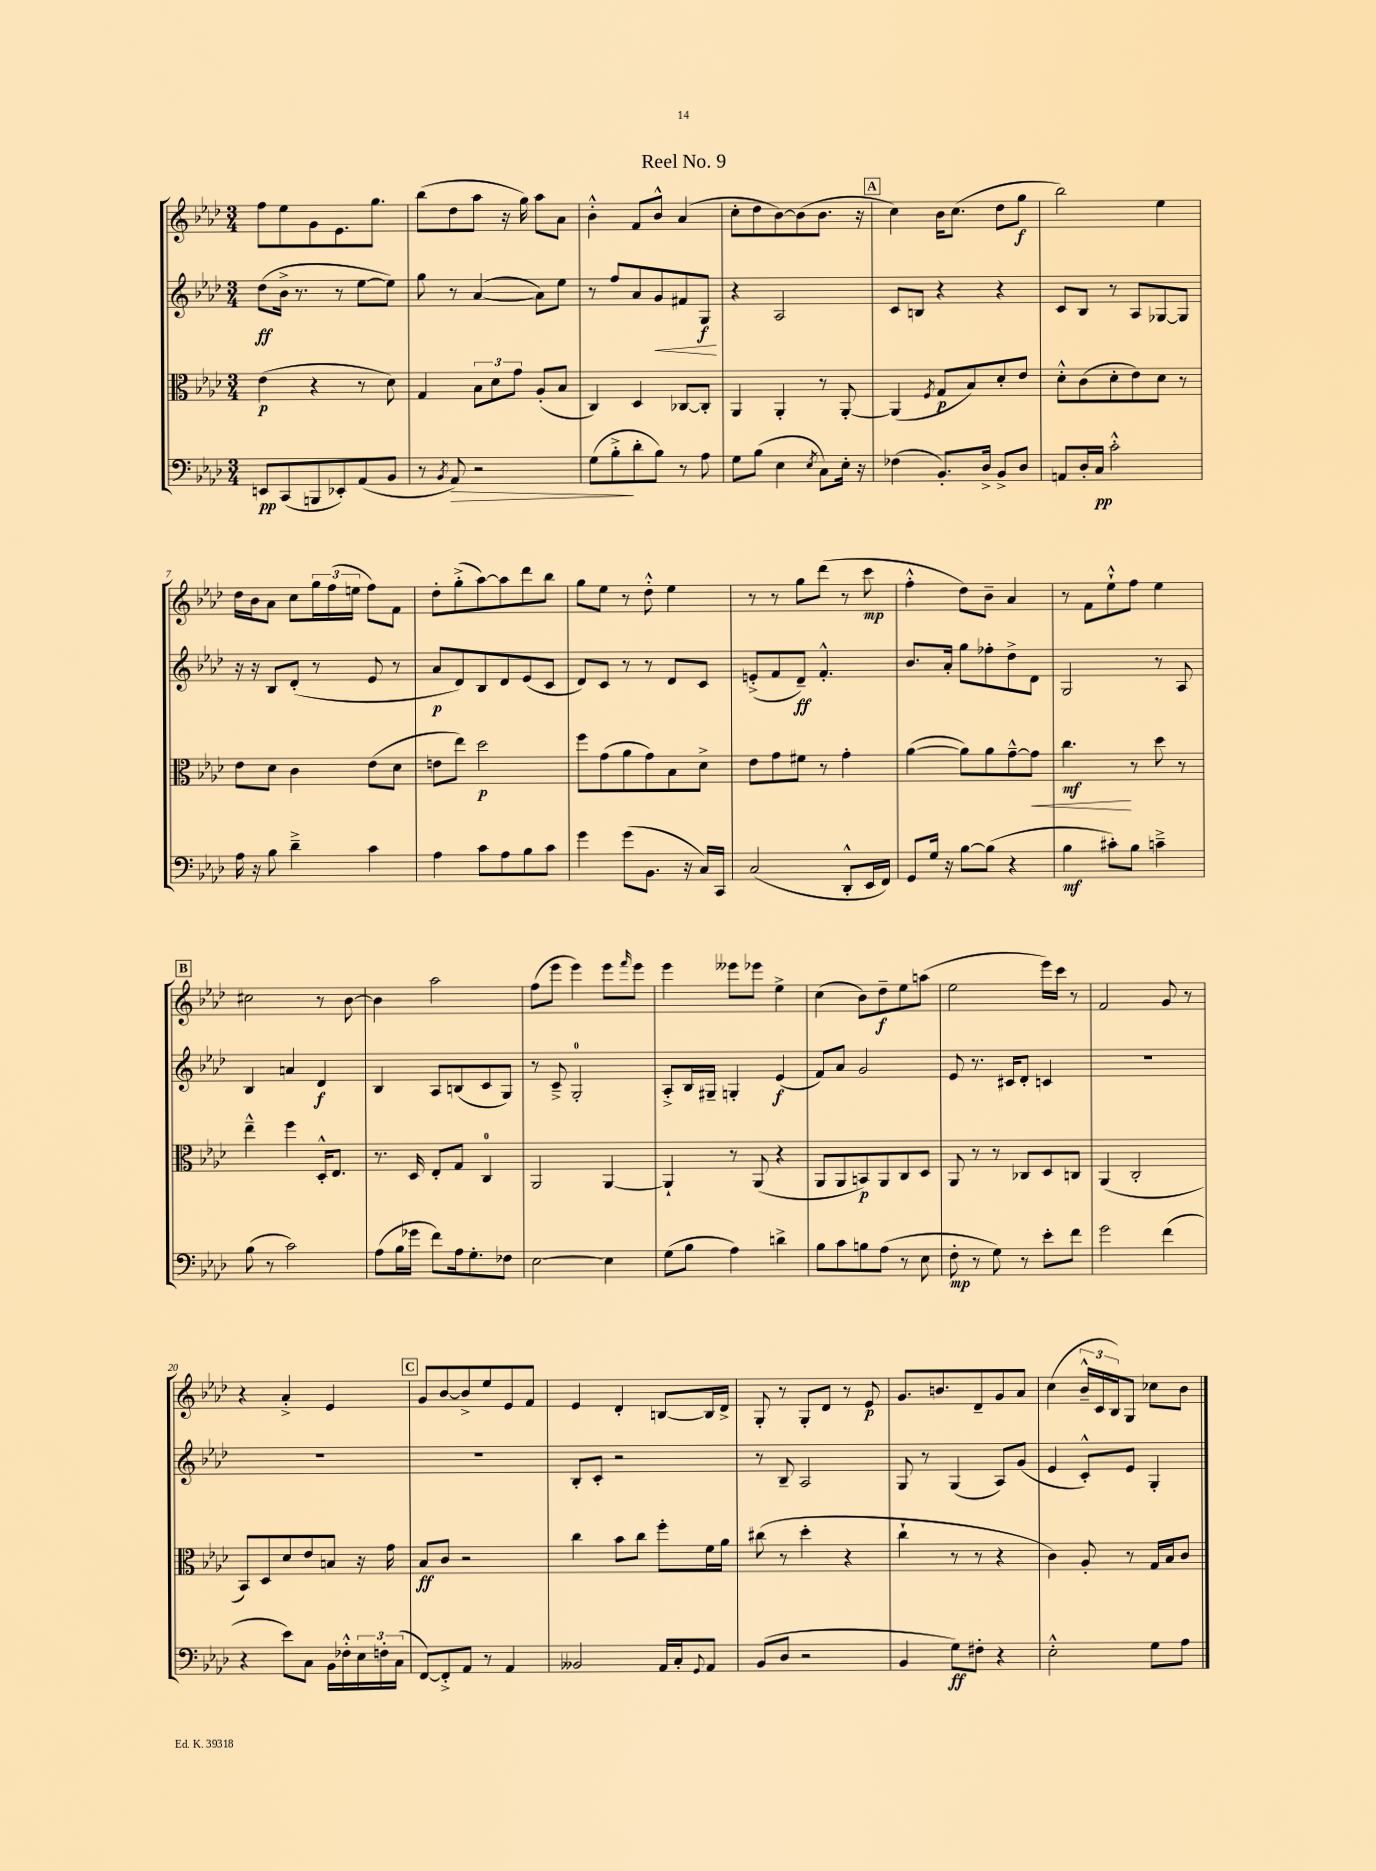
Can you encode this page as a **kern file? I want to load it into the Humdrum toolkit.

**kern	**kern	**kern	**kern
*staff4	*staff3	*staff2	*staff1
*clefF4	*clefC3	*clefG2	*clefG2
*k[b-e-a-d-]	*k[b-e-a-d-]	*k[b-e-a-d-]	*k[b-e-a-d-]
*M3/4	*M3/4	*M3/4	*M3/4
8EE	(4e-	(8dd-	8ff
(8CC	.	16b-^	8ee-
.	.	8.r	.
8BBB	4r	.	8g
8EE-')	.	8r	8.e-
(8AA-	8r	[8ee-	.
.	.	.	8.gg
8BB-	8d-)	8ee-])	.
=	=	=	=
8r	4G	8gg	(8bb-
8qBB-	.	.	.
8AA-)	.	8r	8dd-
2r	12B-	([4a-	8aa-
.	12d-	.	.
.	.	.	16r
.	12g	.	.
.	.	.	16gg)
.	(8A-'	8a-])	8aa-
.	8B-	8ee-	8a-
=	=	=	=
(8G	4C)	8r	4b-'^^
8B-'^	.	8ff	.
8d-'	4D-	8a-	8f
8B-)	.	8g	8b-^^
8r	[8C-	8f#	(4a-
8A-	8C-']	8G	.
=	=	=	=
8G	4AA-	4r	8cc'
(8B-	.	.	8dd-
4E-	4AA-'	2A-	[8b-)
.	.	.	(8b-]
8qE-	.	.	.
8C)	8r	.	8.b-
16E-'	[8AA-'	.	.
16r	.	.	16r
=	=	=	=
(4F-	(4AA-]	8c	4cc)
.	.	8B	.
.	8qF	.	.
8.BB-')	8G	4r	16b-
.	.	.	(8.cc
.	8B-)	.	.
16D-^	.	.	.
8BB-^	8d-'	4r	8dd-
8D-	8e-	.	8gg
=	=	=	=
8AA	8d-'^^	8c	2bb-)
16D-'	(8c	8B-	.
16C	.	.	.
2c'^^	8d-'	8r	.
.	8e-)	8A-	.
.	8d-	[8G-	4ee-
.	8r	8G-]	.
=	=	=	=
16A-	8e-	16r	16dd-
16r	.	16r	16b-
8B-	8d-	8B-	8a-
4d-~^	4c	(8d-'	8cc
.	.	8r	24gg
.	.	.	(24ff
.	.	.	24ee
4c	(8e-	8e-	8ff)
.	8d-	8r	8f
=	=	=	=
4A-	8e	8a-	8dd-'
.	8ee-)	8d-)	(8gg'^
8c	2dd-	8B-	[8aa-)
8A-	.	8d-	8aa-]
8B-	.	(8e-	8ddd-
8c	.	8c	8bb-
=	=	=	=
4g	8ff	8d-)	8gg
.	(8g	8c	8ee-
(8g	8a-	8r	8r
8.BB-	8g)	8r	8dd-'^^
.	8B-	8d-	4ee-
16r	.	.	.
16C)	8d-^	8c	.
16CC	.	.	.
=	=	=	=
(2C	8e-	(8e'^	8r
.	8g	8f	8r
.	8f#	8d-~)	8gg
.	8r	4.f'^^	(8ddd-
8DD-'^^	4g'	.	8r
16EE-	.	.	8ccc
16FF)	.	.	.
=	=	=	=
8GG	([4a-	8.b-	4ff'^^
16G	.	.	.
16r	.	16a-'	.
[8B-	8a-])	8gg	8dd-)
(8B-]	8a-	8ff-'	8b-~
4r	[8g~^^	8dd-^	4a-
.	8g]	8d-	.
=	=	=	=
4B-	4.cc	2G	8r
.	.	.	8f
8c#')	.	.	8ee-`^^
8B-	8r	.	8ff
4c~^	8dd-	8r	4ee-
.	8r	8A-	.
=	=	=	=
(8B-	4ee-~^^	4B-	2cc#
8r	.	.	.
2c)	4ff	4a	.
.	16D-'^^	4d-	8r
.	8.E-	.	.
.	.	.	[8b-
=	=	=	=
(8A-	8.r	4B-	4b-]
16B-	.	.	.
16g-	16D-	.	.
8f)	8E-'	8A-	2aa-
16A-	8G	(8B	.
8.G'	.	.	.
.	4C	8c	.
8F-	.	8G)	.
=	=	=	=
[2E-	2AA-	8r	(8ff
.	.	8c~^	8eee-
.	.	2G'	4eee-)
4E-]	[4AA-	.	8eee-
.	.	.	16qqfff
.	.	.	8eee-
=	=	=	=
(8G	4AA-`]	8A-'^	4eee-
8B-	.	16B-	.
.	.	16G#~	.
4A-)	8r	4G'	8eee--
.	(8AA-	.	8eee-
4d^	4r	(4e-	4ee-^
=	=	=	=
8B-	8AA-	8f)	(4cc
8c	8AA-	8a-	.
8B	8BB)	2g	8b-)
(8A-	8AA-	.	8dd-~
8r	8C	.	8ee-
8E-	8D-	.	(8aa
=	=	=	=
8F'	8AA-	8e-	2ee-
8r	8r	8.r	.
8G)	8r	.	.
.	.	16c#	.
8r	8C-	8d-'	.
8e-'	8D-	4c	16eee-)
.	.	.	16ccc
8f	8C	.	8r
=	=	=	=
2g	(4AA-	2.r	2f
.	2C'	.	.
(4f	.	.	8g
.	.	.	8r
=	=	=	=
4r	8BB-)	2.r	4r
.	8D-	.	.
8e-)	8d-	.	4a-'^
8C	8e-	.	.
16BB-	8B	.	4e-
16F-'^^	.	.	.
24E-	16r	.	.
24F'	.	.	.
.	16g	.	.
(24C	.	.	.
=	=	=	=
[8FF)	8B-	2.r	8g
8FF'^]	8c	.	[8b-
8AA-	2r	.	8b-^]
8r	.	.	8ee-
4AA-	.	.	8e-
.	.	.	8f
=	=	=	=
2BB--	4cc	8B-'	4e-
.	.	8c'	.
.	8b-	2r	4d-'
.	8cc	.	.
16AA-	8ff'	.	[8B
16C'	.	.	.
8qqGG	.	.	.
8AA-	16f	.	16B]
.	16a-	.	16d-^
=	=	=	=
(8BB-	(8cc#	8r	8G'
8D-	8r	8B-~	8r
2r	4dd-'	2A-	8G'
.	.	.	8d-
.	4r	.	8r
.	.	.	8e-
=	=	=	=
4BB-	4cc`	8G	8.g
.	.	8r	.
.	.	.	8.b
8G)	8r	(4G	.
8F#'	8r	.	8d-~
4r	4r	8A-)	8g
.	.	(8g	8a-
=	=	=	=
2E-'^^	4c)	4e-	(4cc
.	8A-'	8c'^^)	24b-~^^
.	.	.	24c
.	.	.	24B-)
.	8r	8e-	8G
8G	16G	4G'	8cc-
.	16B-	.	.
8A-	8c	.	8b-
==	==	==	==
*-	*-	*-	*-
